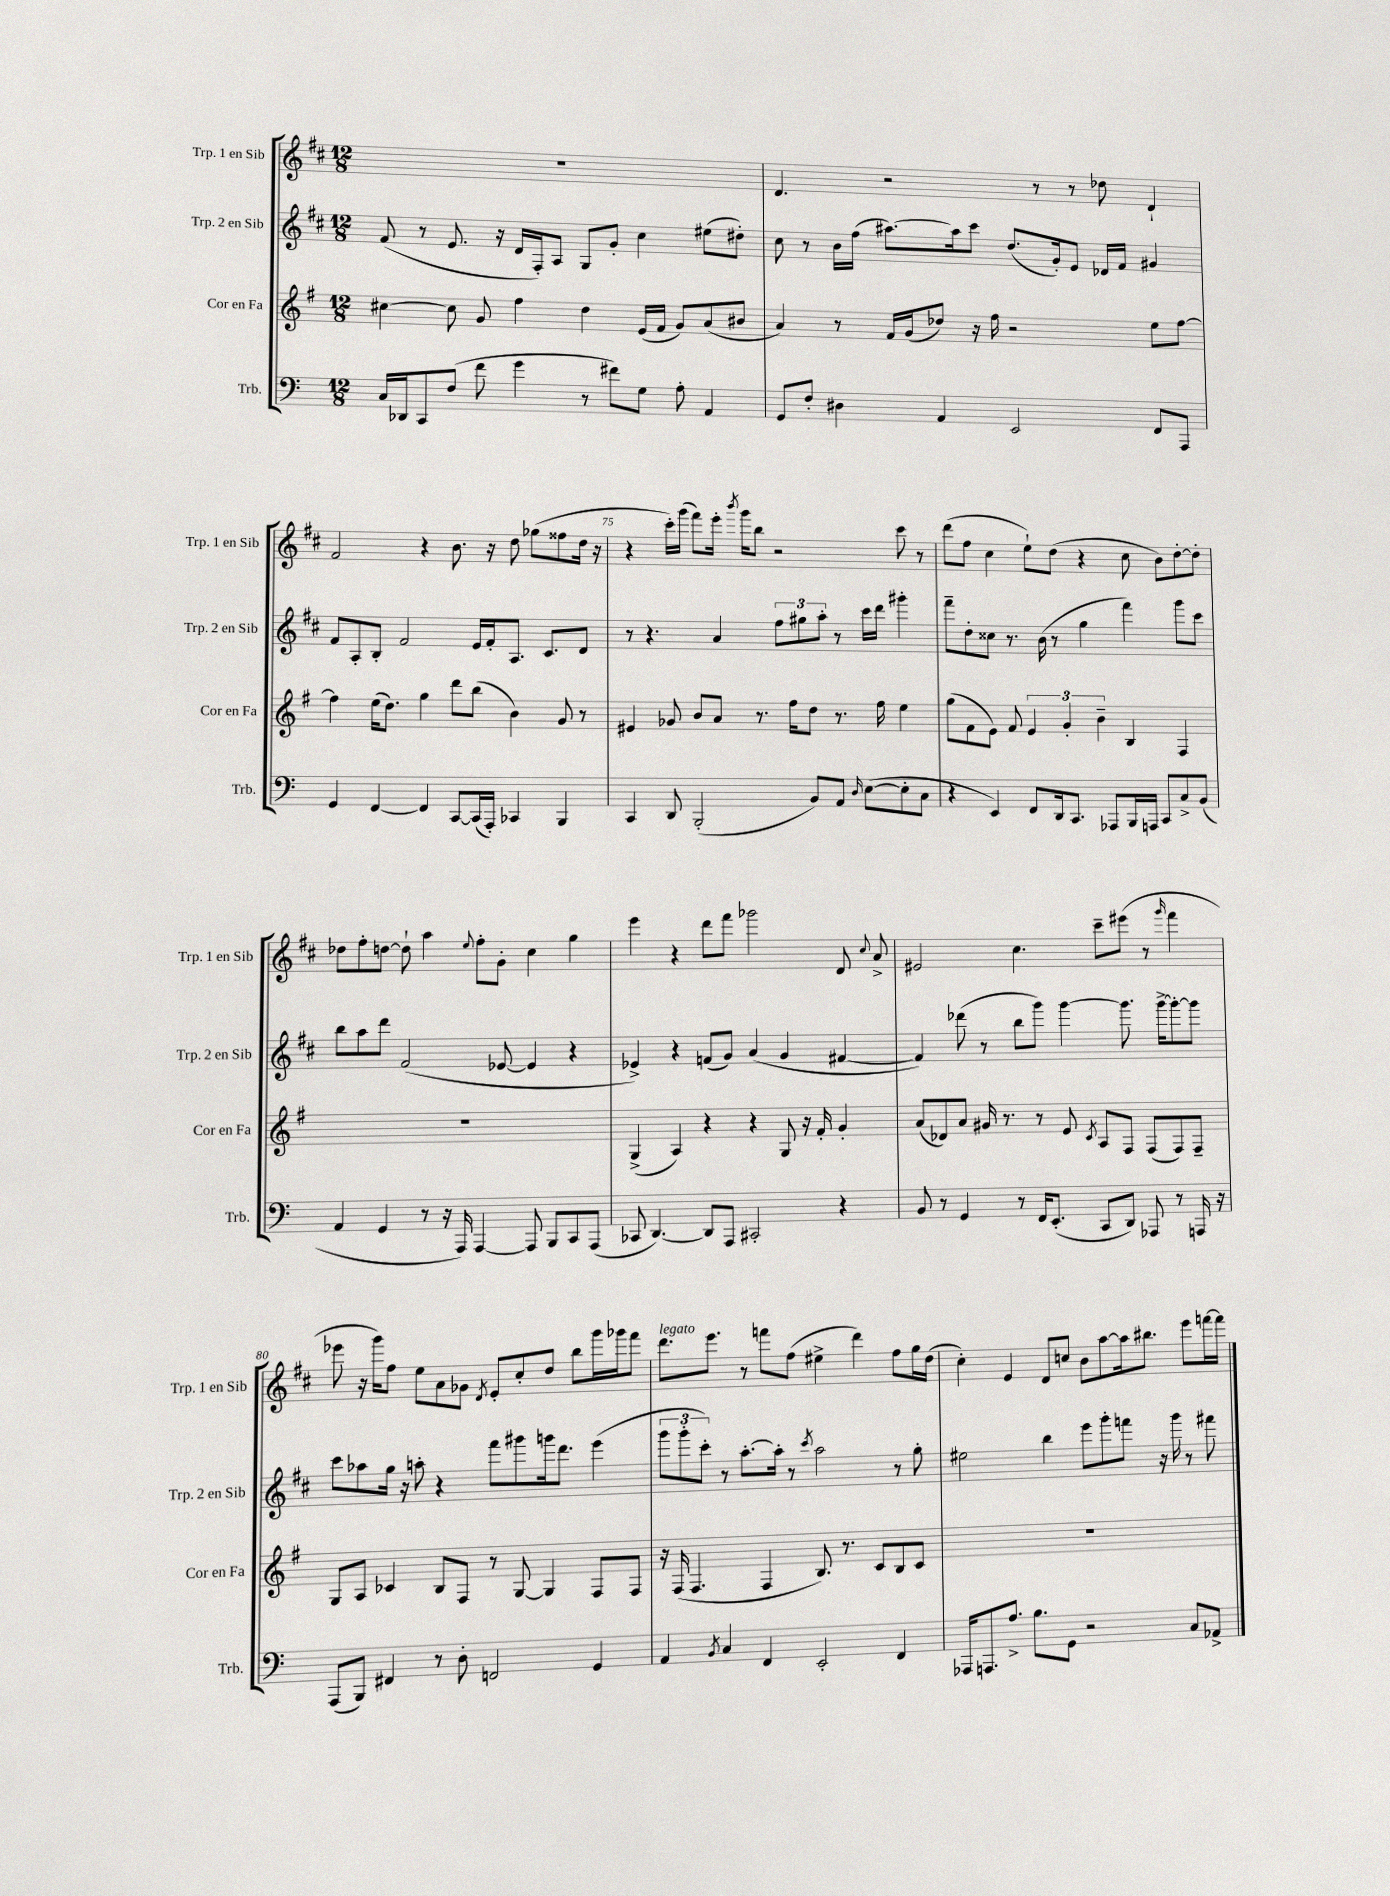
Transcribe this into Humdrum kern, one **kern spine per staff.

**kern	**kern	**kern	**kern
*part4	*part3	*part2	*part1
*staff4	*staff3	*staff2	*staff1
*I"Trb.	*I"Cor en Fa	*I"Trp. 2 en Sib	*I"Trp. 1 en Sib
*I'Trb.	*I'Cor en Fa	*I'Trp. 2 en Sib	*I'Trp. 1 en Sib
*clefF4	*clefG2	*clefG2	*clefG2
*k[]	*k[f#]	*k[f#c#]	*k[f#c#]
*M12/8	*M12/8	*M12/8	*M12/8
=72	=72	=72	=72
16C/LL	[4cc#X\	(8f#/	1.r
16DD-X/J	.	.	.
8CC/	.	8r	.
(8F/J	8cc#\]	8.e/	.
8f\	8g/	.	.
.	.	16r	.
4g\	4ff#\	16d/LL	.
.	.	16F#'/J)	.
.	.	8A/J	.
8r	4dd\	8G/L	.
8f#X\L)	.	8g'/J	.
8G\J	(16e/LL	4cc#\	.
.	16f#/JJ	.	.
8A'\	8g/L)	.	.
4AA/	(8a/	(8ee#X\L	.
.	8b#X/J	8dd#X'\J)	.
=73	=73	=73	=73
8GG/L	4a/)	8cc#\	4.d/
8F'/J	.	8r	.
4D#X\	8r	16b\LL	.
.	.	(16ff#\JJ	.
.	16f#/LL	[8.aa#X\L)	2r
.	(16g/J	.	.
4AA/	8dd-X/J)	.	.
.	.	16aa#\k]	.
.	16r	8ccc#\J	.
.	16ff#\	.	.
2EE/	2r	(8.dd/L	.
.	.	.	8r
.	.	16g'/k)	.
.	.	8e/J	8r
.	.	16d-X/LL	8dd-X\
.	.	16f#/JJ	.
8FF/L	8ee\L	4g#X/	4d`/
8AAA/J	[8ff#\J	.	.
!!LO:LB:g=z
=74	=74	=74	=74
4GG/	4ff#\]	8f#/L	2f#/
.	.	8A'/	.
[4FF/	(16ee\KL	8B'/J	.
.	8.dd\J)	.	.
.	.	2f#/	.
4FF/]	4gg\	.	4r
[8CC/L	8ddd\L	.	8.b\
(16CC/L]	(8bb\J	16e/LL	.
16AAA'/JJ)	.	16f#'/J	16r
4CC-X/	4b\)	8.A/J	8dd\
.	.	.	(8gg-X\L
.	.	8.c#/L	.
4BBB/	8g/	.	8ff##X\
.	8r	8d/J	16dd\Jk
.	.	.	16r
=75	=75	=75	=75
4CC/	4e#X/	8r	4r
.	.	4.r	.
8DD/	8g-X/	.	16ccc#'\LL)
.	.	.	(16ggg\JJ
(2BBB'/	8b/L	.	8fff#\L)
.	8a/J	4a/	16eee'\Jk
.	.	.	8qbbb/
.	.	.	16ggg\KL
.	8.r	.	8bb\J
.	.	12ff#\L	2r
.	16ff#\KL	.	.
.	.	12gg#X\	.
8BB/L)	8dd\J	.	.
.	.	12aa'\J	.
8AA/J	8.r	8r	.
16qqD/	.	.	.
([8E\L	.	16ccc#\LL	.
.	16ff#\	16ddd\JJ	.
8E'\]	4ee\	4ggg#X'\	8ccc#\
8C\J	.	.	8r
=76	=76	=76	=76
4r	(8gg\L	8fff#~\L	(8ddd\L
.	8f#\	8dd'\	8ff#\J
4EE/)	8e\J)	8cc##X\J	4cc#\
.	8f#/	8.r	.
8FF/L	6e/	.	8ee`\L)
.	.	(16b\	.
16DD/k	.	8r	(8dd\J
.	6g'/	.	.
8.CC/J	.	.	.
.	.	4gg\	4r
.	6b~\	.	.
8AAA-X/L	.	.	.
16BBB/L	4B/	4fff#\)	8cc#\
16AAAn/JJ	.	.	.
8CC/L	.	.	8b\L)
8C^/	4F#/	8ggg\L	[8dd'\
(8BB/J	.	8ccc#\J	8dd'\J]
!!LO:LB:g=z
=77	=77	=77	=77
4AA/	1.r	8bb\L	8dd-X\L
.	.	8aa\	8ff#'\
4GG/	.	8ddd\J	[8ddn\J
.	.	(2f#/	8dd`\]
8r	.	.	4aa\
16r	.	.	.
16AAA/)	.	.	.
.	.	.	8qqee/
[4AAA/	.	.	8ff#'\L
.	.	[8e-X/	8g'\J
8AAA/]	.	4e-/]	4cc#\
8BBB/L	.	.	.
8CC/	.	4r	4gg\
(8AAA/J	.	.	.
=78	=78	=78	=78
8CC-X/	(4G^/	4e-X^/)	4eee\
[4.DD/)	.	.	.
.	4A/)	4r	4r
8DD/L]	4r	(8fn/L	8ddd\L
8AAA/J	.	8g/J)	8fff#\J
2CC#X'/	4r	(4a/	2ggg-X\
.	8G/	4g/	.
.	16r	.	.
.	16f#'/	.	.
4r	4g'/	[4f#X/	8d/
.	.	.	8qqcc#/
.	.	.	8a^/
=79	=79	=79	=79
8BB/	(8a/L	4f#/])	2e#X/
8r	8d-X/)	.	.
4GG/	8a/J	(8ddd-X\	.
.	16g#X/	8r	.
.	8.r	.	.
8r	.	8bb\L	4.cc#\
16FF/KL	8r	8ggg\J)	.
(8.EE'/J	.	.	.
.	8e/	[4ggg\	.
.	8qc/	.	.
8CC/L	8A/L	.	8ccc#~\L
8DD/J)	8F#/J	8.ggg\]	(8eee#X\J
8AAA-X/	(8F#/L	.	8r
.	.	[16ggg^\KL	.
.	.	.	16qqggg/
8r	8F#/)	8ggg'\_	4fff#\
16AAAn/	8F#~/J	8ggg\J]	.
16r	.	.	.
!!LO:LB:g=z
=80	=80	=80	=80
(8AAA/L	8G/L	8ccc#\L	8eee-X\
8BBB/J)	8A/J	8aa-X\	16r
.	.	.	16ggg\KL)
4FF#X/	4c-X/	16gg\Jk	8ff#\J
.	.	16r	.
.	.	8aan'\	8ee\L
8r	8B/L	4r	8a\
8D'\	8F#/J	.	8g-X\J
.	.	.	8qd/
2FFn/	8r	8fff#\L	8e'/L
.	[8G/	8ggg#X\	8cc#'/
.	4G/]	16gggn\k	8dd/J
.	.	8.ddd\J	.
.	.	.	8bb\L
4GG/	8F#/L	(4eee\	16ggg\L
.	.	.	16ggg-X\J
.	8F#/J	.	8fff#\J
=81	=81	=81	=81
!	!	!	!LO:TX:a:i:t=legato
4AA/	16r	12ggg\L	8.ddd\L
.	(16F#/	.	.
.	.	12ggg'\	.
.	4.F#/	.	.
.	.	12ccc#'\J)	.
.	.	.	8.eee\J
8qBB/	.	.	.
4C/	.	8r	.
.	.	[8.aa'\L	8r
4FF/	4F#/	.	8fffn\L
.	.	16aa'\Jk]	.
.	.	8r	(8ff#\J
.	.	8qccc#/	.
2EE'/	8.B/)	2aa\	4ee#X^\
.	8.r	.	.
.	.	.	4ddd\)
.	8c/L	.	.
4FF/	8B/	8r	8ff#\L
.	8c/J	8gg'\	16gg\L
.	.	.	(16dd\JJ
=82	=82	=82	=82
16AAA-X/KL	1.r	2ee#X\	4cc#'\)
8.AAAn/	.	.	.
8.A^/J	.	.	4e/
8.B\L	.	.	.
.	.	4bb\	8d/L
8GG\J	.	.	8ccn/J
2r	.	8eee\L	8b\L
.	.	8ggg'\	[8aa\
.	.	8fffn\J	16aa\k]
.	.	.	8.bb#X\J
.	.	16r	.
.	.	16ggg\	.
8C/L	.	8r	8eee\L
8AA-X^/J	.	8fff#X\	[16fffn\L
.	.	.	16fff\JJ]
==	==	==	==
*-	*-	*-	*-
